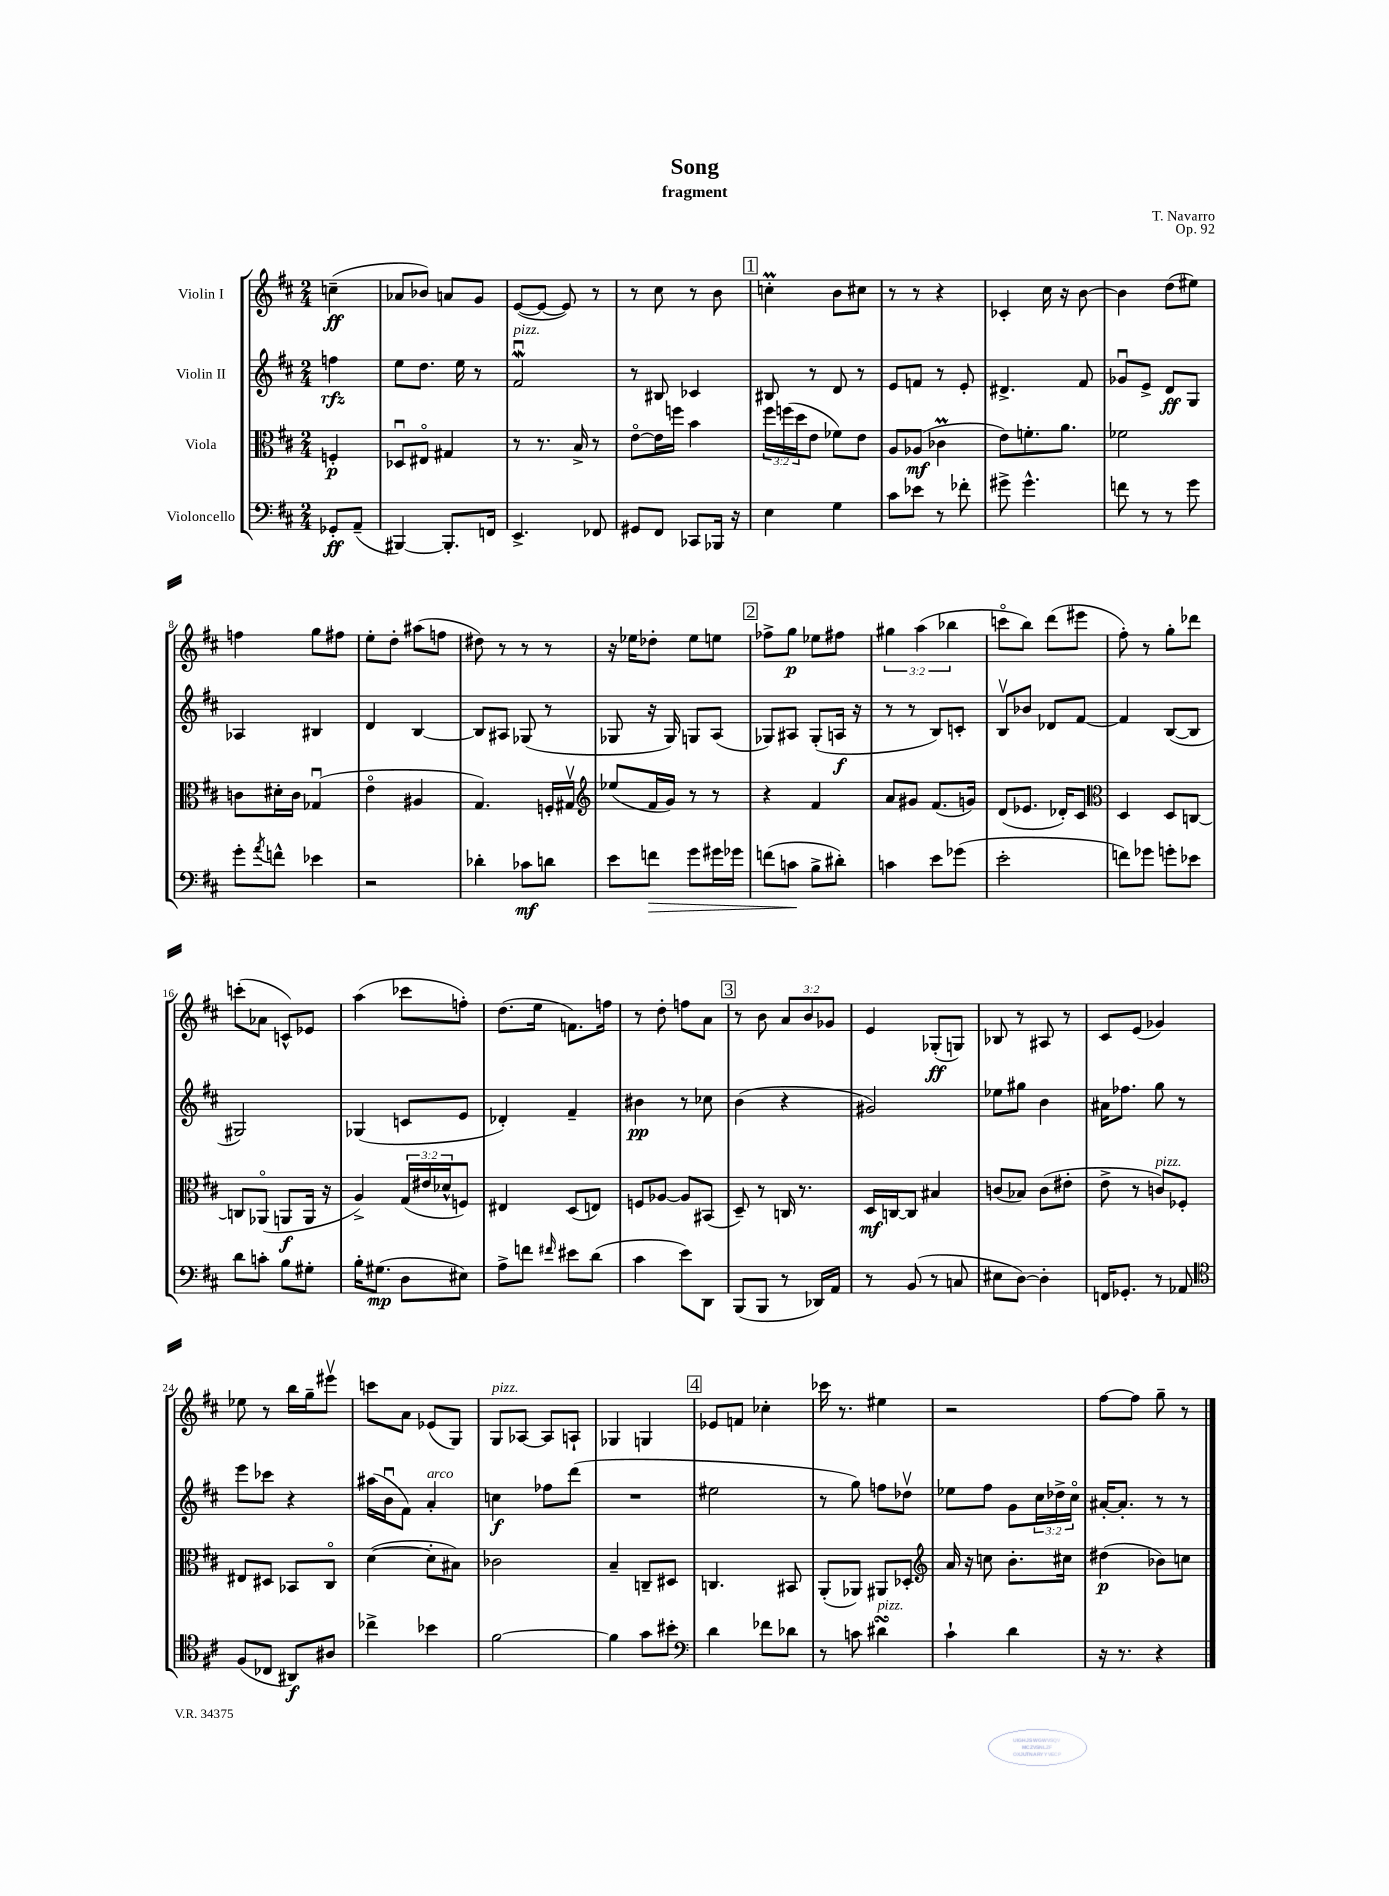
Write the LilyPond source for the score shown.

\header { title = "Song" composer = "T. Navarro" subtitle = "fragment" opus = "Op. 92" }
<<
\new StaffGroup <<
\new Staff = "s0" \with { instrumentName = "Violin I" } {
    \clef treble \key d \major \numericTimeSignature \time 2/4 \override Staff.TupletNumber.text = #tuplet-number::calc-fraction-text \partial 4
    c''4--\ff( |
    aes'8 bes'8) a'8 g'8 |
    e'8~( e'8~ e'8) r8 |
    r8 cis''8 r8 b'8 |
    \mark \markup { \box "1" } c''4-.\prall b'8 cis''8 |
    r8 r8 r4 |
    ces'4-. cis''16 r16 b'8~ |
    b'4 d''8( eis''8) |
    f''4 g''8 fis''8 |
    e''8-. d''8-. ais''8( f''8 |
    dis''8) r8 r8 r8 |
    r16 ees''16 des''8-. ees''8 e''8 |
    \mark \markup { \box "2" } fes''8-> g''8\p ees''8 fis''8 |
    \tuplet 3/2 { gis''4 a''4( bes''4 } |
    c'''8\flageolet b''8) d'''8( eis'''8 |
    fis''8-.) r8 g''8-. des'''8 |
    c'''8-.( aes'8 c'8-^) ees'8 |
    a''4( ces'''8 f''8-.) |
    d''8.( e''16 f'8.) f''16 |
    r8 d''8-. f''8 a'8 |
    \mark \markup { \box "3" } r8 b'8 \tuplet 3/2 { a'8 b'8 ges'8 } |
    e'4 ges8-.\ff( g8) |
    bes8 r8 ais8 r8 |
    cis'8 e'8( ges'4) |
    ees''8 r8 b''16 g''16-- eis'''8\upbow |
    c'''8 a'8 ees'8( g8) |
    g8^\markup { \italic "pizz." } aes8~ aes8 a8-! |
    ges4 g4 |
    \mark \markup { \box "4" } ees'8 f'8 ces''4-. |
    ces'''16 r8. eis''4 |
    r2 |
    fis''8~ fis''8 g''8-- r8 \bar "|." |
}
\new Staff = "s1" \with { instrumentName = "Violin II" } {
    \clef treble \key d \major \numericTimeSignature \time 2/4 \override Staff.TupletNumber.text = #tuplet-number::calc-fraction-text \partial 4
    f''4\rfz |
    e''8 d''8. e''16 r8 |
    fis'2\downbow\mordent^\markup { \italic "pizz." } |
    r8 bis8 ces'4 |
    \mark \markup { \box "1" } bis8 r8 d'8 r8 |
    e'8 f'8 r8 e'8-. |
    dis'4.-> fis'8 |
    ges'8\downbow e'8-> d'8\ff g8 |
    aes4 bis4 |
    d'4 b4~ |
    b8 ais8 ges8( r8 |
    ges8 r16 ges16) g8 a8( |
    \mark \markup { \box "2" } ges8) ais8 ges8-.( a16\f r16 |
    r8 r8 b8) c'8-. |
    b8\upbow bes'8 des'8 fis'8~ |
    fis'4 b8~( b8 |
    gis2) |
    ges4( c'8 e'8 |
    des'4-.) fis'4-- |
    bis'4\pp r8 ces''8 |
    \mark \markup { \box "3" } b'4( r4 |
    gis'2) |
    ees''8 gis''8 b'4 |
    ais'16 fes''8. g''8 r8 |
    e'''8 ces'''8 r4 |
    ais''16( b'16\downbow fis'8) a'4-.^\markup { \italic "arco" } |
    c''4\f fes''8 d'''8( |
    R2 |
    \mark \markup { \box "4" } eis''2 |
    r8 g''8) f''8 des''8\upbow |
    ees''8 fis''8 g'8 \tuplet 3/2 { cis''16 des''16-> cis''16\flageolet } |
    ais'16~-. ais'8.-. r8 r8 \bar "|." |
}
\new Staff = "s2" \with { instrumentName = "Viola" } {
    \clef alto \key d \major \numericTimeSignature \time 2/4 \override Staff.TupletNumber.text = #tuplet-number::calc-fraction-text \partial 4
    f4-.\p |
    des8\downbow eis8\flageolet gis4 |
    r8 r8. b16-> r8 |
    e'8~\flageolet e'16 f''16 b'4 |
    \mark \markup { \box "1" } \tuplet 3/2 { fis''16 f''16( d''16 } e'8 fes'8) e'8 |
    a8 aes8\mf( ces'4\prall |
    e'8) f'8.-. a'8. |
    fes'2 |
    c'8 dis'16-. c'16 ges4\downbow( |
    e'4\flageolet ais4 |
    g4.) f16-. gis16\upbow |
    \clef treble ees''8( fis'16 g'16) r8 r8 |
    \mark \markup { \box "2" } r4 fis'4 |
    a'8 gis'8 fis'8.( g'16) |
    d'8( ees'8. des'16-.) cis'8 |
    \clef alto d4 d8 c8~ |
    c8 aes,8\flageolet( a,8\f a,16 r16 |
    a4->) \tuplet 3/2 { g16( eis'16 des'16-^ } f8) |
    eis4 d8( e8) |
    f8 aes8~ aes8 bis,8( |
    \mark \markup { \box "3" } d8--) r8 c16 r8. |
    d16\mf c16~ c8 bis4 |
    c'8( bes8) c'8( eis'8-. |
    e'8-> r8 c'8^\markup { \italic "pizz." }) fes8-. |
    eis8 dis8 bes,8 cis8\flageolet |
    d'4~( d'8-. bis8) |
    ces'2 |
    b4-- c8-- dis8 |
    \mark \markup { \box "4" } c4. bis,8 |
    a,8-.( aes,8) ais,8 des8-. |
    \clef treble a'16 r16 c''8 b'8.-. cis''16 |
    dis''4\p( bes'8) c''8 \bar "|." |
}
\new Staff = "s3" \with { instrumentName = "Violoncello" } {
    \clef bass \key d \major \numericTimeSignature \time 2/4 \partial 4
    ges,8-.\ff a,8--( |
    bis,,4~) bis,,8.-. f,16 |
    e,4.-> fes,8 |
    gis,8 fis,8 ces,8 bes,,16 r16 |
    \mark \markup { \box "1" } e4 g4 |
    cis'8 ees'8 r8 fes'8-. |
    gis'8-> gis'4.-^ |
    f'8 r8 r8 g'8 |
    g'8-. \acciaccatura { a'8 } f'8-^ ees'4 |
    r2 |
    des'4-. ces'8\mf d'8 |
    e'8 f'8\> g'8 gis'16 ges'16 |
    \mark \markup { \box "2" } f'8( c'8\! b8-> dis'8-.) |
    c'4 e'8 ges'8( |
    e'2-. |
    f'8) ges'8 g'8-. ees'8 |
    d'8 c'8-. b8 gis8-. |
    b16-. gis8.\mp( d8 eis8) |
    a8-> f'8 \grace { fis'16 } eis'8 d'8( |
    cis'4 e'8) d,8 |
    \mark \markup { \box "3" } b,,8( b,,8 r8 des,16) a,16 |
    r8 b,8( r8 c8 |
    eis8 d8~) d4-. |
    f,16 ges,8.-. r8 aes,8 |
    \clef tenor fis8( ces8 ais,8\f) ais8 |
    ces''4-> bes'4 |
    fis'2~ |
    fis'4 g'8 bis'8-. |
    \mark \markup { \box "4" } \clef bass d'4 fes'8 des'8 |
    r8 c'8 dis'4\turn^\markup { \italic "pizz." } |
    cis'4-! d'4 |
    r16 r8. r4 \bar "|." |
}
>>
>>
